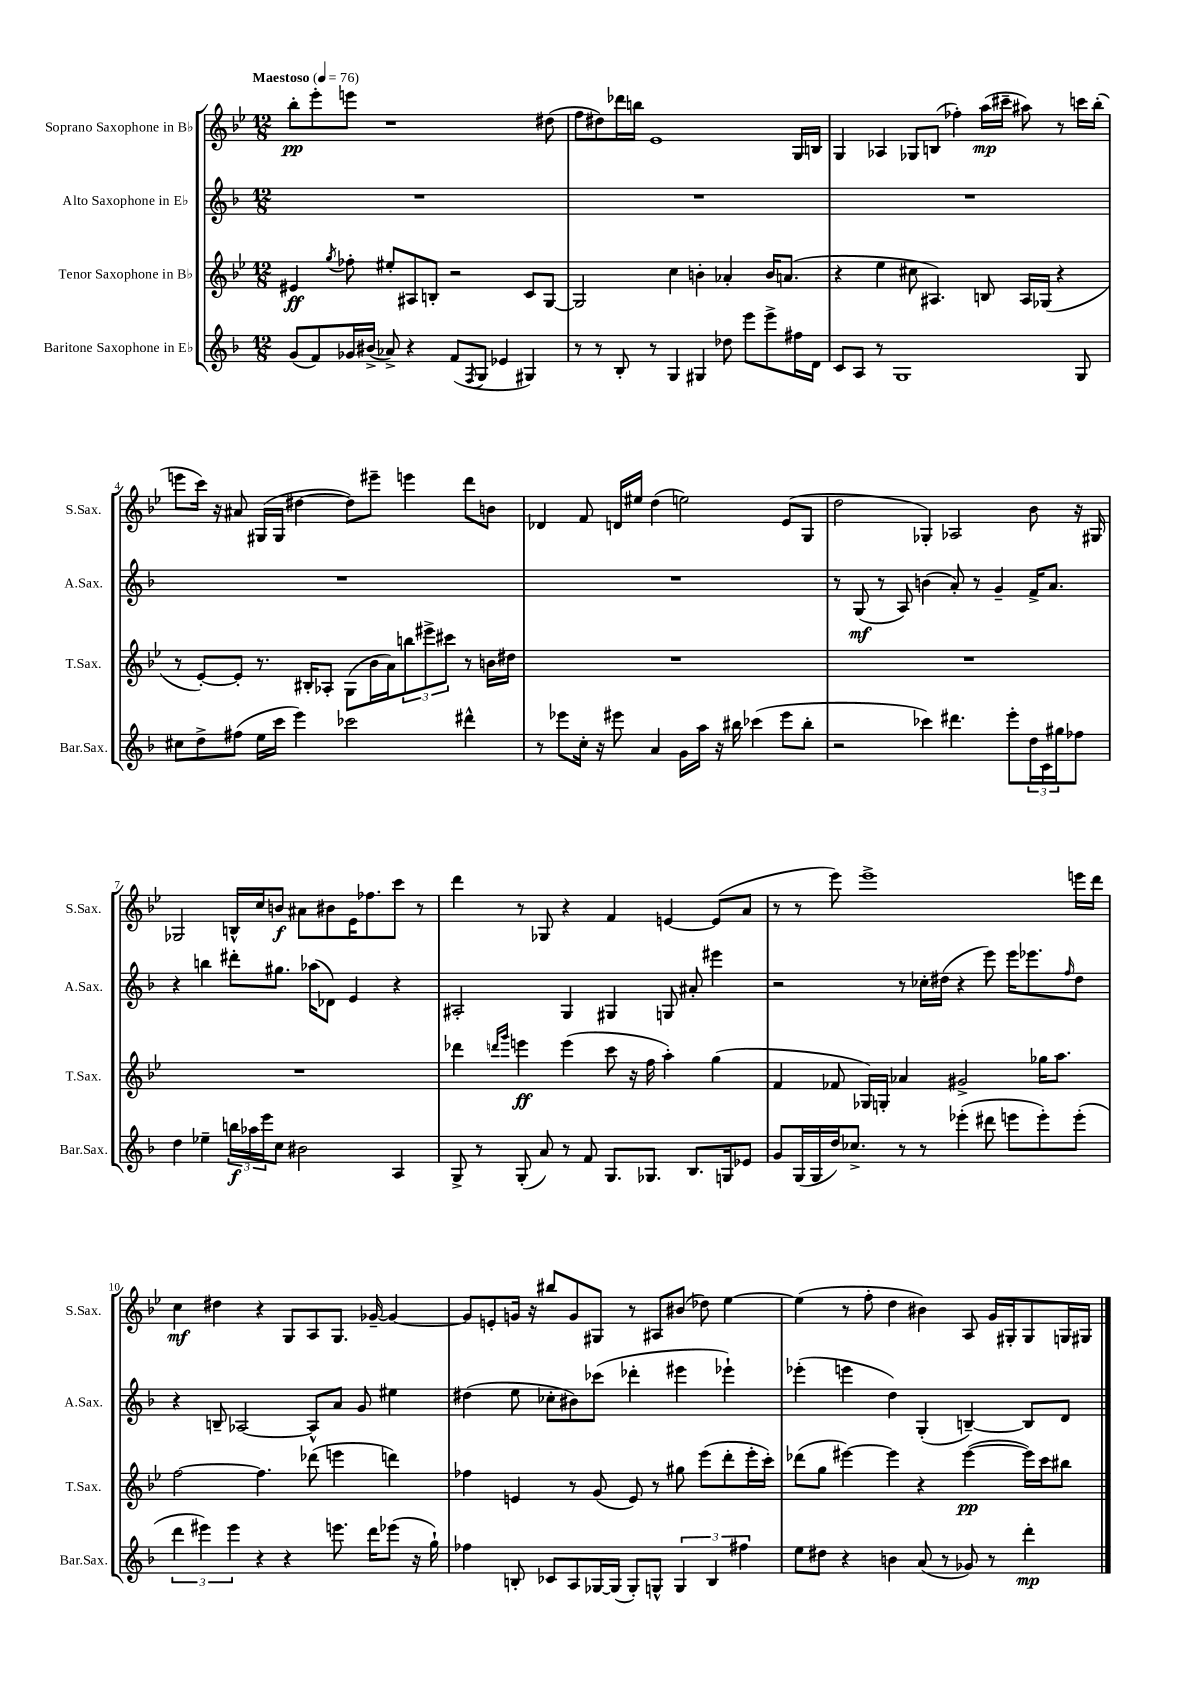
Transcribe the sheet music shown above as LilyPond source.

<<
\new StaffGroup <<
\new Staff = "s0" \with { instrumentName = "Soprano Saxophone in Bb" shortInstrumentName = "S.Sax." } {
    \clef treble \key bes \major \numericTimeSignature \time 12/8 \tempo "Maestoso" 4 = 76
    bes''8-.\pp ees'''8-. e'''8 r1 dis''8( |
    f''8 dis''8) des'''16 b''16 ees'1 g16 b16 |
    g4 aes4 ges8 b8( fes''4-.) a''16\mp( cis'''16-- ais''8) r8 c'''16 bes''16-.( |
    e'''8 c'''16) r16 ais'8 gis16( gis16 dis''4~ dis''8) eis'''8-- e'''4 d'''8 b'8 |
    des'4 f'8 d'16 eis''16 d''4( e''2) ees'8( g8 |
    d''2 ges4-.) aes2 bes'8 r16 gis16 |
    ges2 b16-^ c''16 b'8\f ais'8 bis'8 ees'16 fes''8. c'''8 r8 |
    d'''4 r8 ges8 r4 f'4 e'4~ e'8( a'8 |
    r8 r8 ees'''8) ees'''1-> e'''16 d'''16 |
    c''4\mf dis''4 r4 g8 a8 g8. ges'16~-- ges'4~ |
    ges'8 e'8-. g'16 r16 bis''8 g'8 gis8 r8 ais8 bis'8( des''8) ees''4~ |
    ees''4( r8 f''8-. d''4 bis'4) a8 g'16 gis16-. gis8 g16 gis16 \bar "|." |
}
\new Staff = "s1" \with { instrumentName = "Alto Saxophone in Eb" shortInstrumentName = "A.Sax." } {
    \clef treble \key f \major \numericTimeSignature \time 12/8
    R1. |
    R1. |
    R1. |
    R1. |
    R1. |
    r8 g8\mf( r8 a8) b'4( a'8-.) r8 g'4-- f'16-> a'8. |
    r4 b''4 dis'''8-. gis''8. aes''16( des'8) e'4 r4 |
    ais2-. g4 gis4 g8 ais'8-. eis'''4 |
    r2 r8 ces''16-. dis''16( r4 e'''8) e'''16 ees'''8. \grace { f''16 } dis''8 |
    r4 b8-- aes2~ aes8-^ a'8 g'8 eis''4 |
    dis''4( e''8 ces''8-. bis'8) ces'''8( des'''4-. eis'''4 ees'''4-!) |
    ees'''4-.( e'''4 d''4) g4-.( b4~--) b8 d'8 \bar "|." |
}
\new Staff = "s2" \with { instrumentName = "Tenor Saxophone in Bb" shortInstrumentName = "T.Sax." } {
    \clef treble \key bes \major \numericTimeSignature \time 12/8
    eis'4\ff \acciaccatura { g''8 } fes''8-. eis''8-. ais8 b8-. r2 c'8 g8~ |
    g2 c''4 b'4-. aes'4-. b'16 a'8.( |
    r4 ees''4 cis''8 ais4.) b8 ais16 ges16( r4 |
    r8 ees'8~-.) ees'8-. r8. bis16-. aes8-. g8( bes'16 a'16) \tuplet 3/2 { b''8 eis'''8-> cis'''8 } r8 b'16 dis''16 |
    R1. |
    R1. |
    R1. |
    des'''4 \grace { d'''16 g'''16 } e'''4\ff e'''4( c'''8 r16 f''16 a''4-.) g''4( |
    f'4 fes'8 ges16) g16-. aes'4 gis'2-> ges''16 a''8. |
    f''2~ f''4. des'''8( e'''4 d'''4) |
    fes''4 e'4 r8 g'8( e'8) r8 gis''8 ees'''8( d'''8-. ees'''16-. c'''16-.) |
    des'''8( g''8 eis'''4~) eis'''4 r4 eis'''4~\pp( eis'''16) c'''16 bis''8 \bar "|." |
}
\new Staff = "s3" \with { instrumentName = "Baritone Saxophone in Eb" shortInstrumentName = "Bar.Sax." } {
    \clef treble \key f \major \numericTimeSignature \time 12/8
    g'8( f'8) ges'16 bis'16->( aes'8->) r4 f'8( \acciaccatura { f8 } g8 ees'4 gis4) |
    r8 r8 bes8-. r8 g4 gis4 des''8 e'''8 e'''8-> fis''16 d'16 |
    c'8 a8 r8 g1 g8 |
    cis''8 d''8-> fis''8( e''16 c'''16 e'''4) ces'''2 dis'''4-^ |
    r8 ees'''8 c''16-. r16 eis'''8 a'4 g'16 a''16 r16 bis''16 ces'''4( eis'''8 bis''8-. |
    r2 ces'''4) dis'''4. e'''8-. \tuplet 3/2 { d''16 c'16 gis''16 } fes''8 |
    d''4 ees''4-- \tuplet 3/2 { b''16\f aes''16 e'''16 } c''8 bis'2 a4 |
    g8-> r8 g8-.( a'8) r8 f'8 g8. ges8. bes8. g16 ees'8 |
    g'8 g16( g16 d''16) ces''8.-> r8 r8 ees'''4-.( dis'''8 e'''8 e'''8-.) e'''8-.( |
    \tuplet 3/2 { d'''4 eis'''4) eis'''4 } r4 r4 e'''8. d'''16 ees'''8( r16 g''16-!) |
    fes''4 b8-. ces'8 a8 ges16~ ges16( ges8-.) g8-^ \tuplet 3/2 { g4 b4 fis''4 } |
    e''8 dis''8 r4 b'4 a'8( r8 ges'8) r8 d'''4-.\mp \bar "|." |
}
>>
>>
